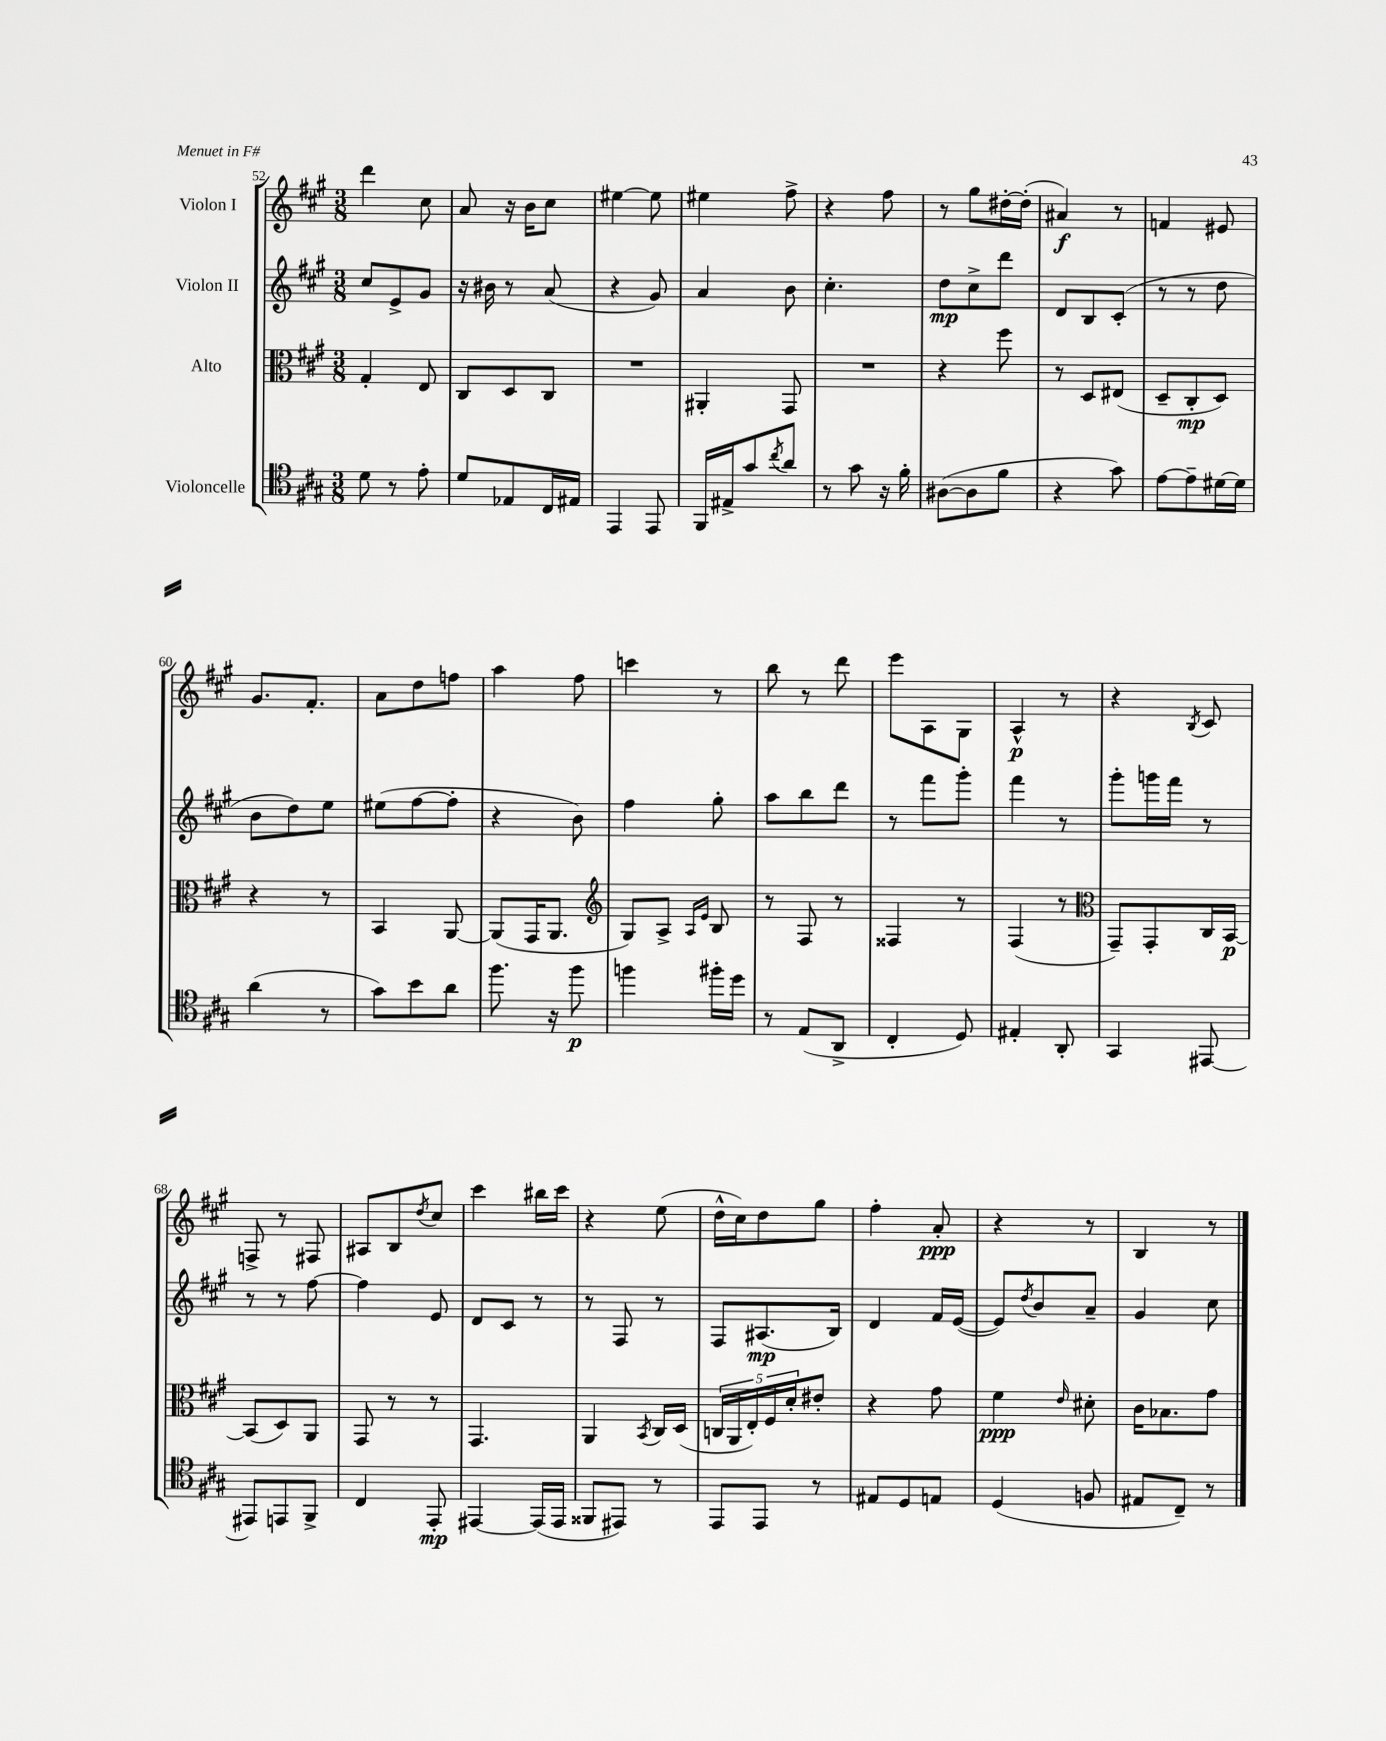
<<
\new StaffGroup <<
\new Staff = "s0" \with { instrumentName = "Violon I" } {
    \clef treble \key a \major \numericTimeSignature \time 3/8
    d'''4 cis''8 |
    a'8 r16 b'16 cis''8 |
    eis''4~ eis''8 |
    eis''4 fis''8-> |
    r4 fis''8 |
    r8 gis''8 dis''16~-. dis''16-.( |
    ais'4\f) r8 |
    f'4 eis'8 |
    gis'8. fis'8.-. |
    a'8 d''8 f''8 |
    a''4 fis''8 |
    c'''4 r8 |
    b''8 r8 d'''8 |
    e'''8 a8 gis8 |
    a4-^\p r8 |
    r4 \acciaccatura { b8 } cis'8 |
    f8-> r8 fis8 |
    ais8 b8 \acciaccatura { d''8 } cis''8 |
    cis'''4 bis''16 cis'''16 |
    r4 e''8( |
    d''16-^ cis''16) d''8 gis''8 |
    fis''4-. a'8-.\ppp |
    r4 r8 |
    b4 r8 \bar "|." |
}
\new Staff = "s1" \with { instrumentName = "Violon II" } {
    \clef treble \key a \major \numericTimeSignature \time 3/8
    cis''8 e'8-> gis'8 |
    r16 bis'16 r8 a'8( |
    r4 gis'8) |
    a'4 b'8 |
    cis''4.-. |
    d''8\mp cis''8-> d'''8 |
    d'8 b8 cis'8-.( |
    r8 r8 d''8 |
    b'8 d''8) e''8 |
    eis''8( fis''8~ fis''8-. |
    r4 b'8) |
    fis''4 gis''8-. |
    a''8 b''8 d'''8 |
    r8 fis'''8 gis'''8-. |
    fis'''4 r8 |
    gis'''8-. g'''16 fis'''16 r8 |
    r8 r8 fis''8~ |
    fis''4 e'8 |
    d'8 cis'8 r8 |
    r8 fis8 r8 |
    fis8 ais8.\mp( b16) |
    d'4 fis'16 e'16~( |
    e'8) \acciaccatura { d''8 } b'8 a'8-- |
    gis'4 cis''8 \bar "|." |
}
\new Staff = "s2" \with { instrumentName = "Alto" } {
    \clef alto \key a \major \numericTimeSignature \time 3/8
    gis4-. e8 |
    cis8 d8 cis8 |
    R4. |
    ais,4-. gis,8 |
    R4. |
    r4 fis''8 |
    r8 d8 eis8( |
    d8-- cis8-.\mp d8) |
    r4 r8 |
    b,4 a,8~ |
    a,8( gis,16 a,8. |
    \clef treble gis8) a8-> \grace { a16 e'16 } b8 |
    r8 fis8 r8 |
    fisis4 r8 |
    fis4( r8 |
    \clef alto gis,8--) gis,8-. cis16 b,16~\p |
    b,8( d8) a,8 |
    gis,8 r8 r8 |
    gis,4. |
    a,4 \acciaccatura { b,8 } cis16 d16( |
    \tuplet 5/4 { c16 a,16 e16-.) fis16 d'16-. } eis'8-. |
    r4 gis'8 |
    fis'4\ppp \grace { e'16 } dis'8-. |
    cis'16 bes8. gis'8 \bar "|." |
}
\new Staff = "s3" \with { instrumentName = "Violoncelle" } {
    \clef tenor \key a \major \numericTimeSignature \time 3/8
    d'8 r8 e'8-. |
    d'8 ees8 cis16 eis16 |
    e,4 e,8 |
    fis,16 eis16-> gis'8 \acciaccatura { cis''8 } a'8 |
    r8 gis'8 r16 fis'16-. |
    ais8~( ais8 fis'8 |
    r4 gis'8) |
    e'8~ e'8-- dis'16~ dis'16 |
    a'4( r8 |
    gis'8) b'8 a'8 |
    fis''8. r16 fis''8\p |
    f''4 fis''16-. d''16 |
    r8 e8( a,8-> |
    cis4-. d8) |
    eis4-. a,8-. |
    gis,4 eis,8~ |
    eis,8 e,8 fis,8-> |
    cis4 e,8-.\mp |
    eis,4~ eis,16( eis,16 |
    fisis,8 eis,8) r8 |
    e,8 e,8 r8 |
    eis8 d8 e8 |
    d4( f8 |
    eis8 cis8--) r8 \bar "|." |
}
>>
>>
\layout { \context { \Score currentBarNumber = #52 } }
